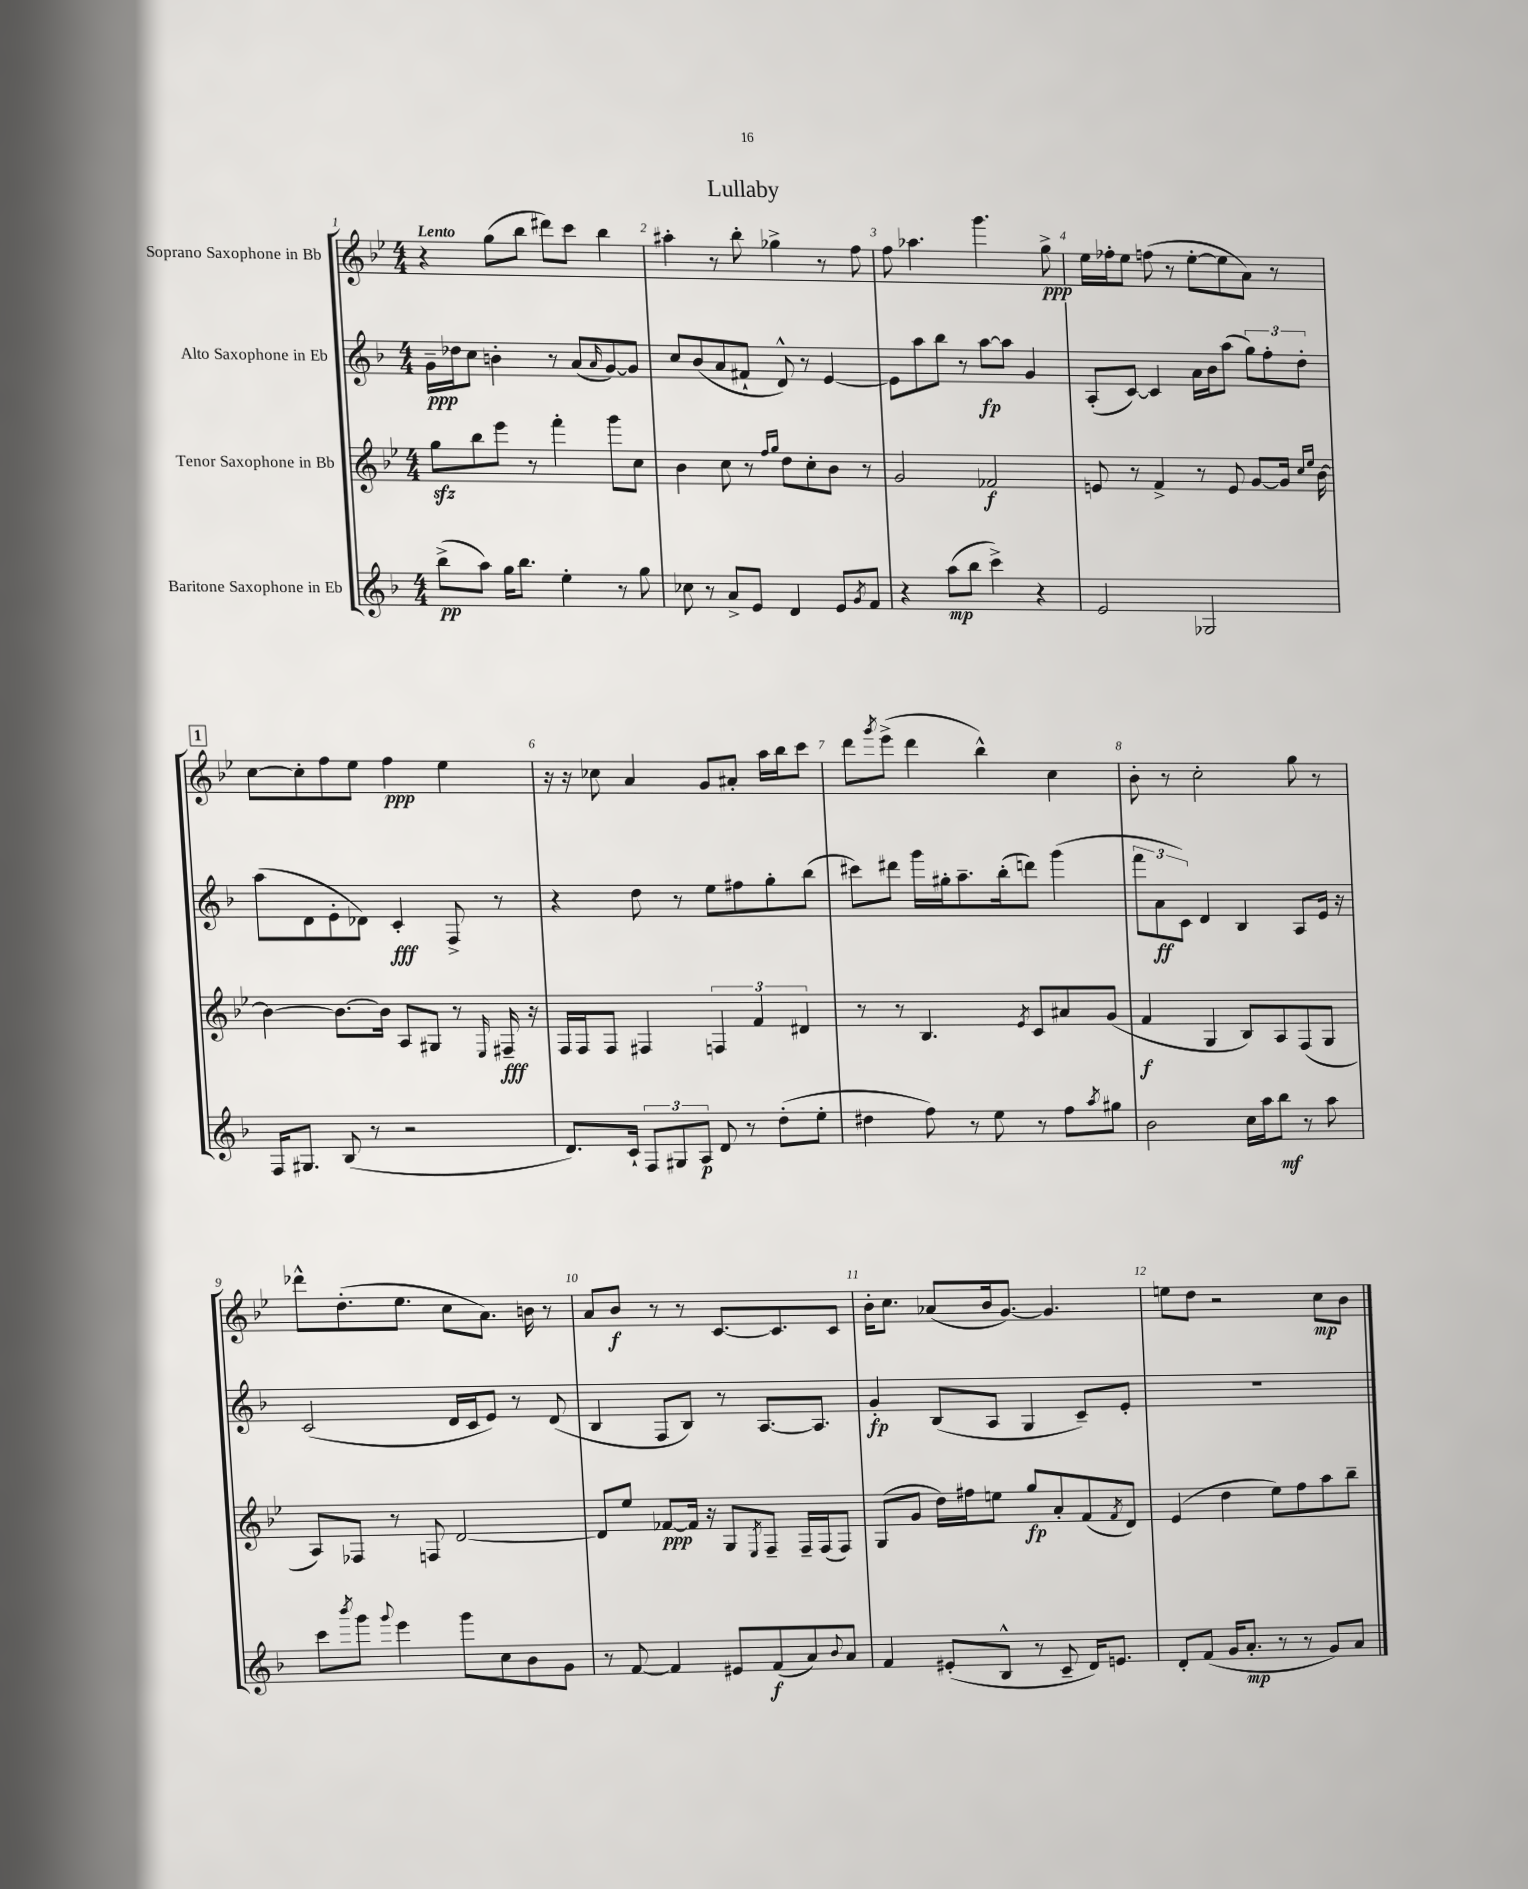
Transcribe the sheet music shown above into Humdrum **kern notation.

**kern	**kern	**kern	**kern
*staff4	*staff3	*staff2	*staff1
*clefG2	*clefG2	*clefG2	*clefG2
*k[b-]	*k[b-e-]	*k[b-]	*k[b-e-]
*M4/4	*M4/4	*M4/4	*M4/4
(8bb-^\L	8gg\L	16g~\LL	4r
.	.	16dd-\J	.
8aa\J)	8bb-\	8cc\J	.
16gg\LK	8eee-\J	4b'\	(8gg\L
8.bb-\J	.	.	.
.	8r	.	8bb-\J
4ee'\	4fff'\	8r	8ddd#\L)
.	.	(8a/L	8ccc\J
.	.	16qqa/	.
8r	8ggg\L	[8g/)	4bb-\
8gg\	8cc\J	8g/]J	.
=	=	=	=
8cc-\	4b-\	8cc/L	4aa#'\
8r	.	(8b-/	.
8a^/L	8cc\	8a/	8r
8e/J	8r	8f#`/J	8bb-'\
.	16qqff/LL	.	.
.	16qqgg/JJ	.	.
4d/	8dd\L	8d^^/)	4gg-^\
.	8cc'\	8r	.
8e/L	8b-\J	[4e/	8r
8qg/	.	.	.
8f/J	8r	.	8ff\
=	=	=	=
4r	2g/	8e\]L	8ff\
.	.	8aa\	4.aa-\
(8aa\L	.	8bb-\J	.
8bb-\J	.	8r	.
4ccc^\)	2f-/	[8aa\L	4.ggg\
.	.	8aa\]J	.
4r	.	4g/	.
.	.	.	8gg^\
=	=	=	=
2e/	8e/	(8A'/L	16ee-\LL
.	.	.	16ff-'\J
.	8r	[8c/J)	8ee-\J
.	4f^/	4c/]	(8ff\
.	.	.	8r
2G-/	8r	16a\LL	[8ee-'\L
.	.	16b-\J	.
.	8e/	(8aa\J	8ee-\]
.	[8g/L	12gg\L)	8a\J)
.	.	12ff'\	.
.	16g/]Jk	.	8r
.	.	12dd'\J	.
.	16qqcc/LL	.	.
.	16qqee-/JJ	.	.
.	[16b-\	.	.
=	=	=	=
16F/LK	4b-\_	(8aa\L	[8cc\L
8.G#/J	.	.	.
.	.	8d\	8cc'\]
(8B-/	8.b-\_L	8e'\	8ff\
8r	.	8d-\J)	8ee-\J
.	16b-\]Jk	.	.
2r	8A/L	4c'/	4ff\
.	8G#/J	.	.
.	8r	8F^/	4ee-\
.	16qqE-/	.	.
.	16F#~/	8r	.
.	16r	.	.
=	=	=	=
8.d/L)	16F/LL	4r	16r
.	16F/J	.	16r
.	8F/J	.	8cc-\
16c`/Jk	.	.	.
12F/L	4F#/	8dd\	4a/
12G#/	.	.	.
.	.	8r	.
12A/J	.	.	.
8d/	6F/	8ee\L	8g/L
8r	.	8ff#\	8a#'/J
.	6f/	.	.
(8dd'\L	.	8gg'\	16aa\LL
.	.	.	16bb-\J
.	6d#/	.	.
8ee'\J	.	(8bb-\J	8ccc\J
=	=	=	=
4dd#\	8r	8ccc#\L)	8ddd\L
.	.	.	8qggg/
.	8r	8ddd#\J	(8eee-^\J
8ff\)	4.B-/	16ggg\LL	4ddd\
.	.	16gg#'\J	.
8r	.	8.aa~\	.
8ee\	.	.	4bb-^^\)
.	.	(16bb-'\k	.
.	8qe-/	.	.
8r	8c/L	8ddd\J)	.
8ff\L	8a#/	(4ggg\	4cc\
8qaa/	.	.	.
8gg#\J	(8g/J	.	.
=	=	=	=
2b-\	4f/	12fff\L	8b-'\
.	.	12a\	.
.	.	.	8r
.	.	12c\J)	.
.	4G/	4d/	2cc'\
16cc\LL	8B-/L)	4B-/	.
16aa\J	.	.	.
8bb-\J	8A/	.	.
8r	(8F/	8A/L	8gg\
8aa\	8G/J	16e/Jk	8r
.	.	16r	.
=	=	=	=
8ccc\L	8A/L)	(2c/	8ddd-^^\L
8qbbb-/	.	.	.
8ggg\J	8F-/J	.	(8.dd'\
8qqggg/	.	.	.
4eee\	8r	.	.
.	.	.	8.ee-\J
.	8F/	.	.
8ggg\L	[2d/	16d/LL	8cc\L
.	.	16c/J	.
8cc\	.	8e/J)	8.a\J)
8b-\	.	8r	.
.	.	.	16b\
8g\J	.	(8d/	8r
=	=	=	=
8r	8d/]L	4B-/	8a/L
[8f/	8ee-/J	.	8b-/J
4f/]	[8f-/L	8F/L	8r
.	16f-/]Jk	8B-/J)	8r
.	16r	.	.
8e#/L	8G/L	8r	[8.c/L
.	8qE-/	.	.
(8f/	8F~/J	[8.A/L	.
.	.	.	8.c/]
8a/)	16F~/LL	.	.
.	(16F/J	8.A/]J	.
8qqb-/	.	.	.
8a/J	8F/J)	.	8c/J
=	=	=	=
4f/	(8G/L	4g'/	16b-'\LK
.	.	.	8.cc\J
.	8g/J	.	.
(8e#'/L	16dd\LL)	(8B-/L	(8a-/L
.	16ff#\J	.	.
8B-^^/J	8ee\J	8A/J	16b-/k
.	.	.	[8.g/J)
8r	8gg/L	4G/	.
8c~/	8a'/	.	4.g/]
16d/LK)	(8f/	8c~/L)	.
8.e/J	.	.	.
.	8qf/	.	.
.	8d/J)	8e'/J	.
=	=	=	=
8d'/L	(4e-/	1r	8ee\L
(8f/J	.	.	8dd\J
16g/LK	4dd\	.	2r
8.a'/J	.	.	.
8r	8ee-\L)	.	.
8r	8ff\	.	.
8g/L)	8aa\	.	8cc\L
8a/J	8bb-~\J	.	8b-\J
==	==	==	==
*-	*-	*-	*-
